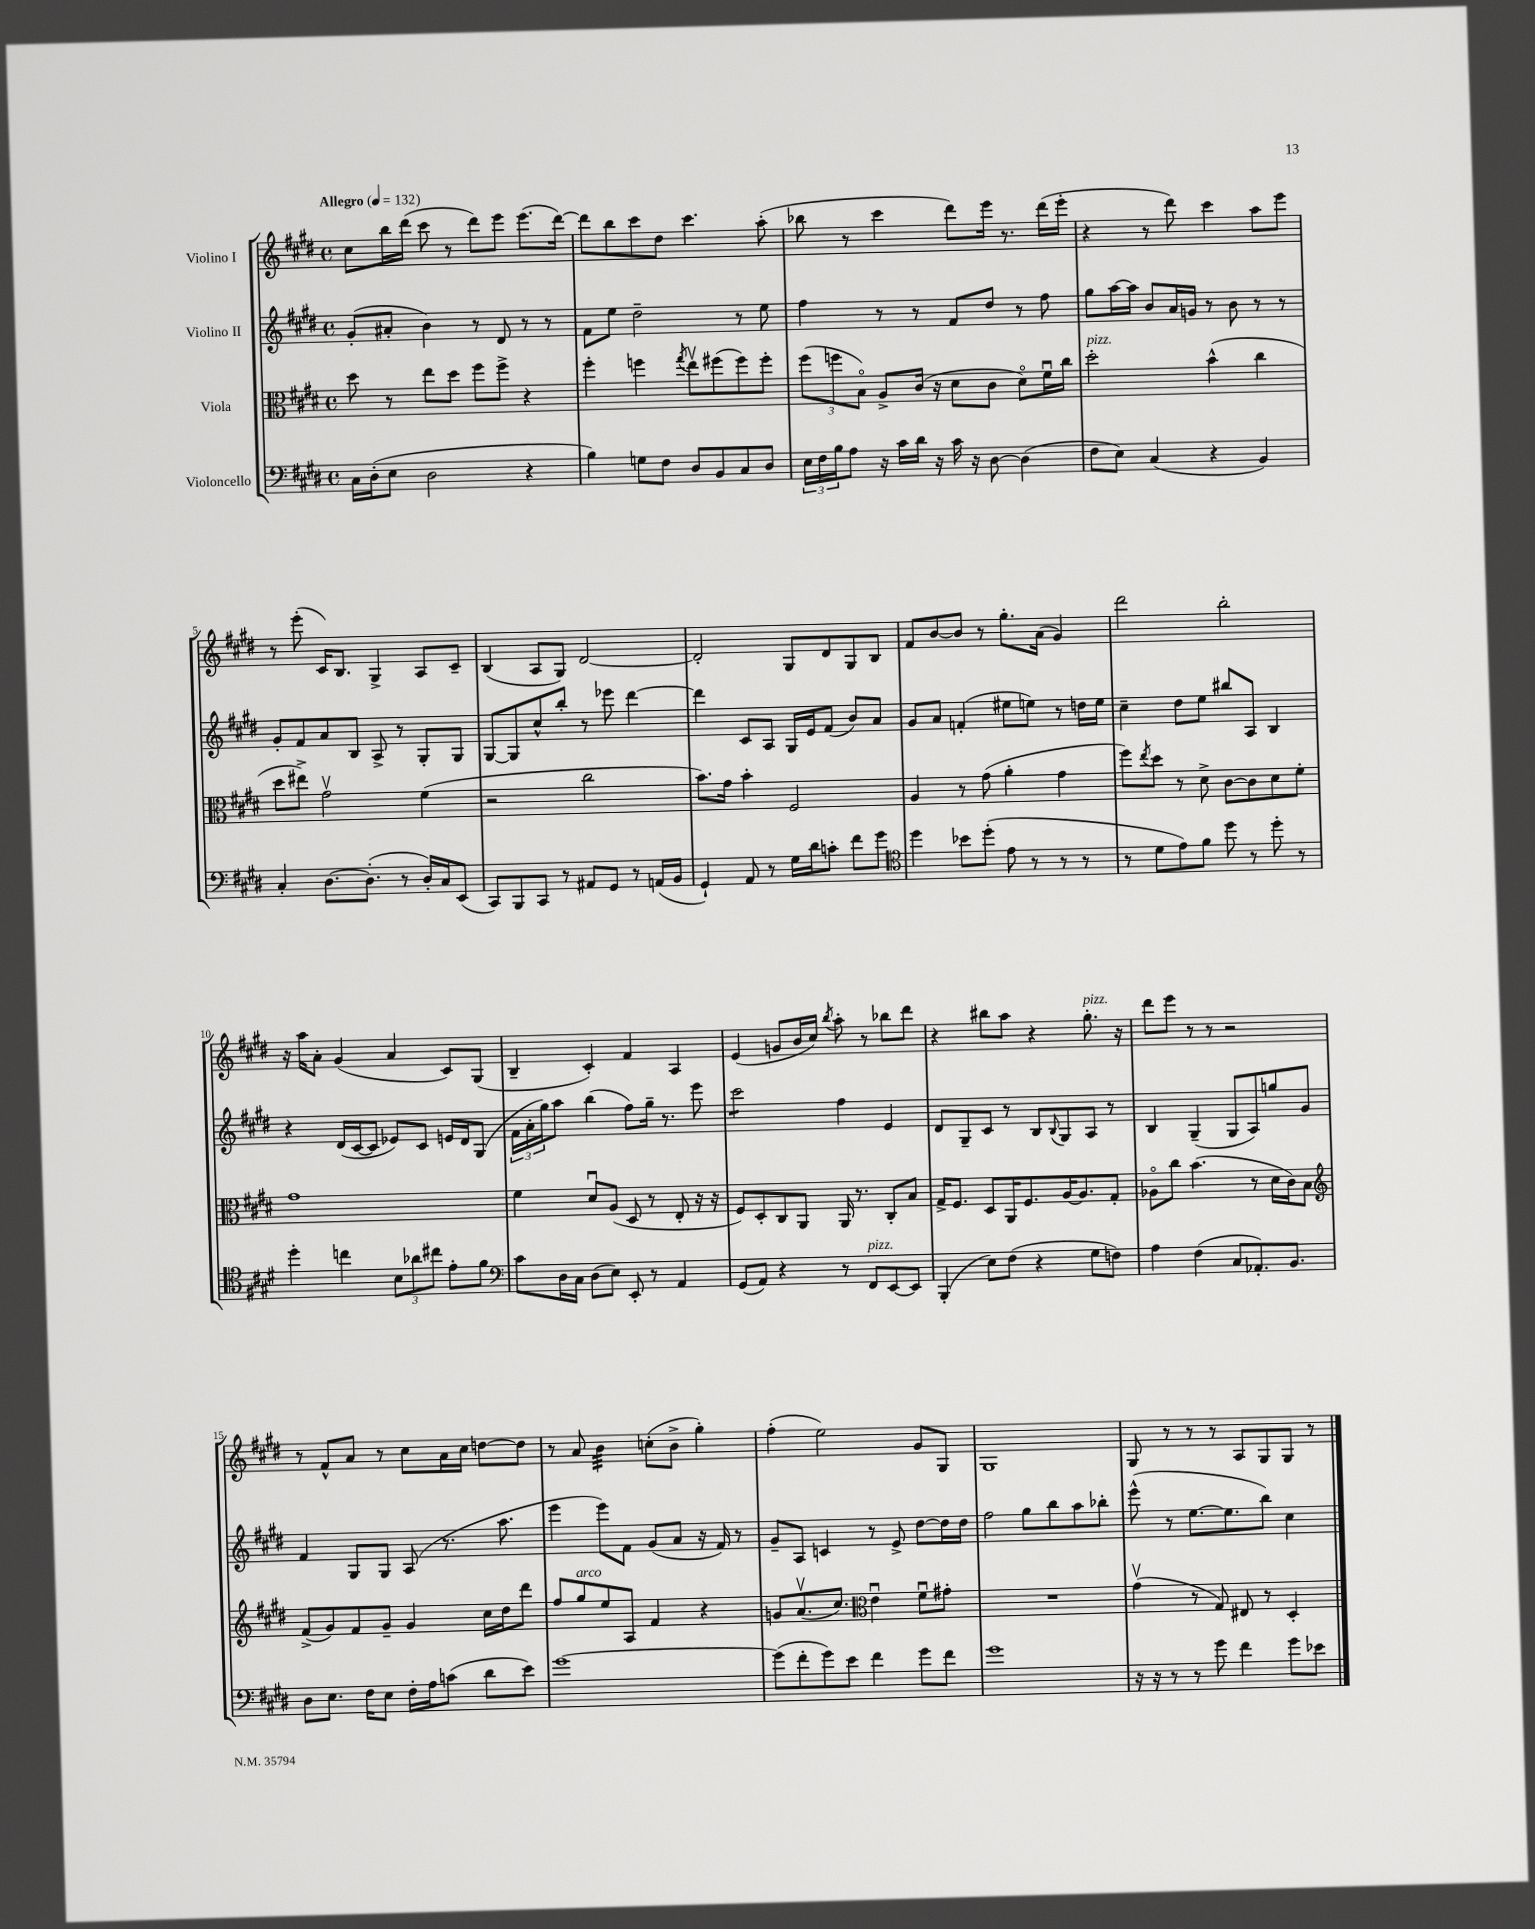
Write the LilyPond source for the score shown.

<<
\new StaffGroup <<
\new Staff = "s0" \with { instrumentName = "Violino I" } {
    \clef treble \key e \major \defaultTimeSignature \time 4/4 \tempo "Allegro" 4 = 132
    cis''8 b''16 dis'''16( cis'''8 r8 dis'''8) e'''8 e'''8.( dis'''16~) |
    dis'''8 b''8 cis'''8 dis''8 cis'''4. a''8-.( |
    bes''8 r8 cis'''4 dis'''8) e'''16 r8. dis'''16( e'''16-. |
    r4 r8 dis'''8) cis'''4 a''8 e'''8 |
    r8 e'''8-.( cis'16) b8. gis4-> a8 cis'8-- |
    b4( a8 gis8) dis'2~ |
    dis'2-. gis8 dis'8 gis8 b8 |
    fis'8 b'8~ b'8 r8 gis''8.-. a'16( gis'4) |
    dis'''2 b''2-. |
    r16 a''16 a'8-. gis'4( a'4 cis'8) gis8( |
    b4-- cis'4-.) fis'4 a4 |
    e'4( g'8 b'16 cis''16) \acciaccatura { b''8 } a''8-. r8 bes''8 dis'''8 |
    r4 bis''8 a''8 r4 gis''8.-.^\markup { \italic "pizz." } r16 |
    dis'''8 e'''8 r8 r8 r2 |
    r8 fis'8-^ a'8 r8 cis''8 a'16 cis''16 d''8~ d''8 |
    r8 a'8 b'4:32 c''8-.( b'8-> gis''4-.) |
    fis''4-.( e''2) gis'8 gis8 |
    gis1 |
    gis8 r8 r8 r8 a8 gis8 gis8 r8 \bar "|." |
}
\new Staff = "s1" \with { instrumentName = "Violino II" } {
    \clef treble \key e \major \defaultTimeSignature \time 4/4
    gis'8-.( ais'8-. b'4) r8 dis'8 r8 r8 |
    fis'8 e''8 dis''2-- r8 e''8 |
    fis''4 r8 r8 fis'8 dis''8 r8 fis''8 |
    gis''8 a''16~ a''16 b'8 a'16 g'16 r8 b'8 r8 r8 |
    gis'8-. fis'8 a'8 b8 a8-> r8 gis8-. gis8 |
    gis8~ gis8 cis''8-^ b''8-. r8 ees'''8 dis'''4~ |
    dis'''4 cis'8 a8 gis16 e'16 fis'8( b'8) a'8 |
    gis'8 a'8 f'4-.( eis''8 e''8) r8 d''16 e''16 |
    cis''4-- dis''8 e''8 bis''8 a8 b4 |
    r4 dis'16( cis'16~ cis'8 ees'8) cis'8 e'16 dis'16 gis8( |
    \tuplet 3/2 { fis'16 a'16-. gis''16) } a''8 b''4( fis''8) gis''16-- r8. e'''8 |
    cis'''2:8 fis''4 e'4 |
    dis'8 gis8-- cis'8 r8 b8 \appoggiatura { b8 } gis8 a8 r8 |
    b4 gis4--( gis8 a8) g''8 gis'8 |
    fis'4 gis8 gis8 a8( r8. a''8. |
    e'''4 e'''8) fis'8 gis'8( a'8 r16 fis'16) r8 |
    gis'8-- a8 c'4 r8 e'8-> dis''8~ dis''16 dis''16 |
    fis''2 gis''8 b''8 a''8 bes''8-. |
    e'''8-^( r8 e''8.~ e''8. b''8) cis''4 \bar "|." |
}
\new Staff = "s2" \with { instrumentName = "Viola" } {
    \clef alto \key e \major \defaultTimeSignature \time 4/4
    dis''8 r8 e''8 dis''8 fis''8 fis''8-> r4 |
    fis''4-. f''4 \acciaccatura { gis''8 } e''8\upbow fis''8( fis''8) fis''8-. |
    \tuplet 3/2 { fis''8( f''8 b8\flageolet) } a8-> cis'16( r16 dis'8 cis'8 dis'8\flageolet) fis'16\downbow cis''16 |
    dis''2-.^\markup { \italic "pizz." } b'4-^( cis''4 |
    dis''8 eis''8->) gis'2\upbow fis'4( |
    r2 cis''2 |
    b'8.) gis'16 b'4-. fis2 |
    a4 r8 gis'8( a'4-. gis'4 |
    fis''8) \acciaccatura { e''8 } dis''8 r8 dis'8-> cis'8~ cis'8 dis'8 fis'8-. |
    gis'1 |
    fis'4 dis'8\downbow a8( dis8 r8 e8-. r16 r16 |
    fis8) dis8-. cis8 a,8 a,16 r8. cis8-. b8 |
    gis16-> fis8. dis8 a,16 fis8. a16~ a8. gis8-. |
    aes8\flageolet cis''8 b'4.( r8 dis'16 cis'16) b8 |
    \clef treble fis'8->( gis'8) fis'8 gis'8-- gis'4 cis''16 dis''16 dis'''8 |
    fis''8 gis''8^\markup { \italic "arco" } e''8 a8 fis'4 r4 |
    g'8 a'8.\upbow( cis''8.) \clef alto e'4\downbow fis'8\downbow gis'8-. |
    R1 |
    gis'4\upbow( r8 gis8) eis8 r8 dis4-. \bar "|." |
}
\new Staff = "s3" \with { instrumentName = "Violoncello" } {
    \clef bass \key e \major \defaultTimeSignature \time 4/4
    cis16 dis16-.( e8 dis2 r4 |
    b4) g8 fis8 dis8 b,8 cis8 dis8 |
    \tuplet 3/2 { e16 fis16 b16 } a8 r16 cis'16 dis'16 r16 cis'16 r16 dis8~ dis4( |
    fis8 e8) cis4( r4 b,4) |
    cis4-. dis8.~ dis8.-.( r8 dis16-.) cis16 e,8( |
    cis,8) b,,8 cis,8 r8 ais,8 gis,8 r8 a,16( b,16 |
    gis,4-!) a,8 r8 gis16 dis'16 c'8-. fis'8 gis'8 |
    \clef tenor dis''4 bes'8 dis''8-.( e'8 r8 r8 r8 |
    r8 dis'8 e'8) fis'8 dis''8 r8 dis''8-. r8 |
    dis''4-. c''4 \tuplet 3/2 { b8 aes'8 cis''8 } e'8-. fis'8 |
    \clef bass cis'8 dis16 cis16 dis8( e8) e,8-. r8 a,4 |
    gis,8( a,8) r4 r8 fis,8^\markup { \italic "pizz." } e,8~ e,8 |
    b,,4-.( e8) fis8( r4 gis8 f8) |
    a4 fis4( cis8 aes,8.-.) b,8. |
    dis8 e8. fis16 e8 fis16-. a16 c'8( dis'8 e'8) |
    gis'1~ |
    gis'8( fis'8-. gis'8) e'8 fis'4 gis'8 fis'8 |
    gis'1 |
    r16 r16 r8 r8 gis'8 fis'4 gis'8 ees'8 \bar "|." |
}
>>
>>
